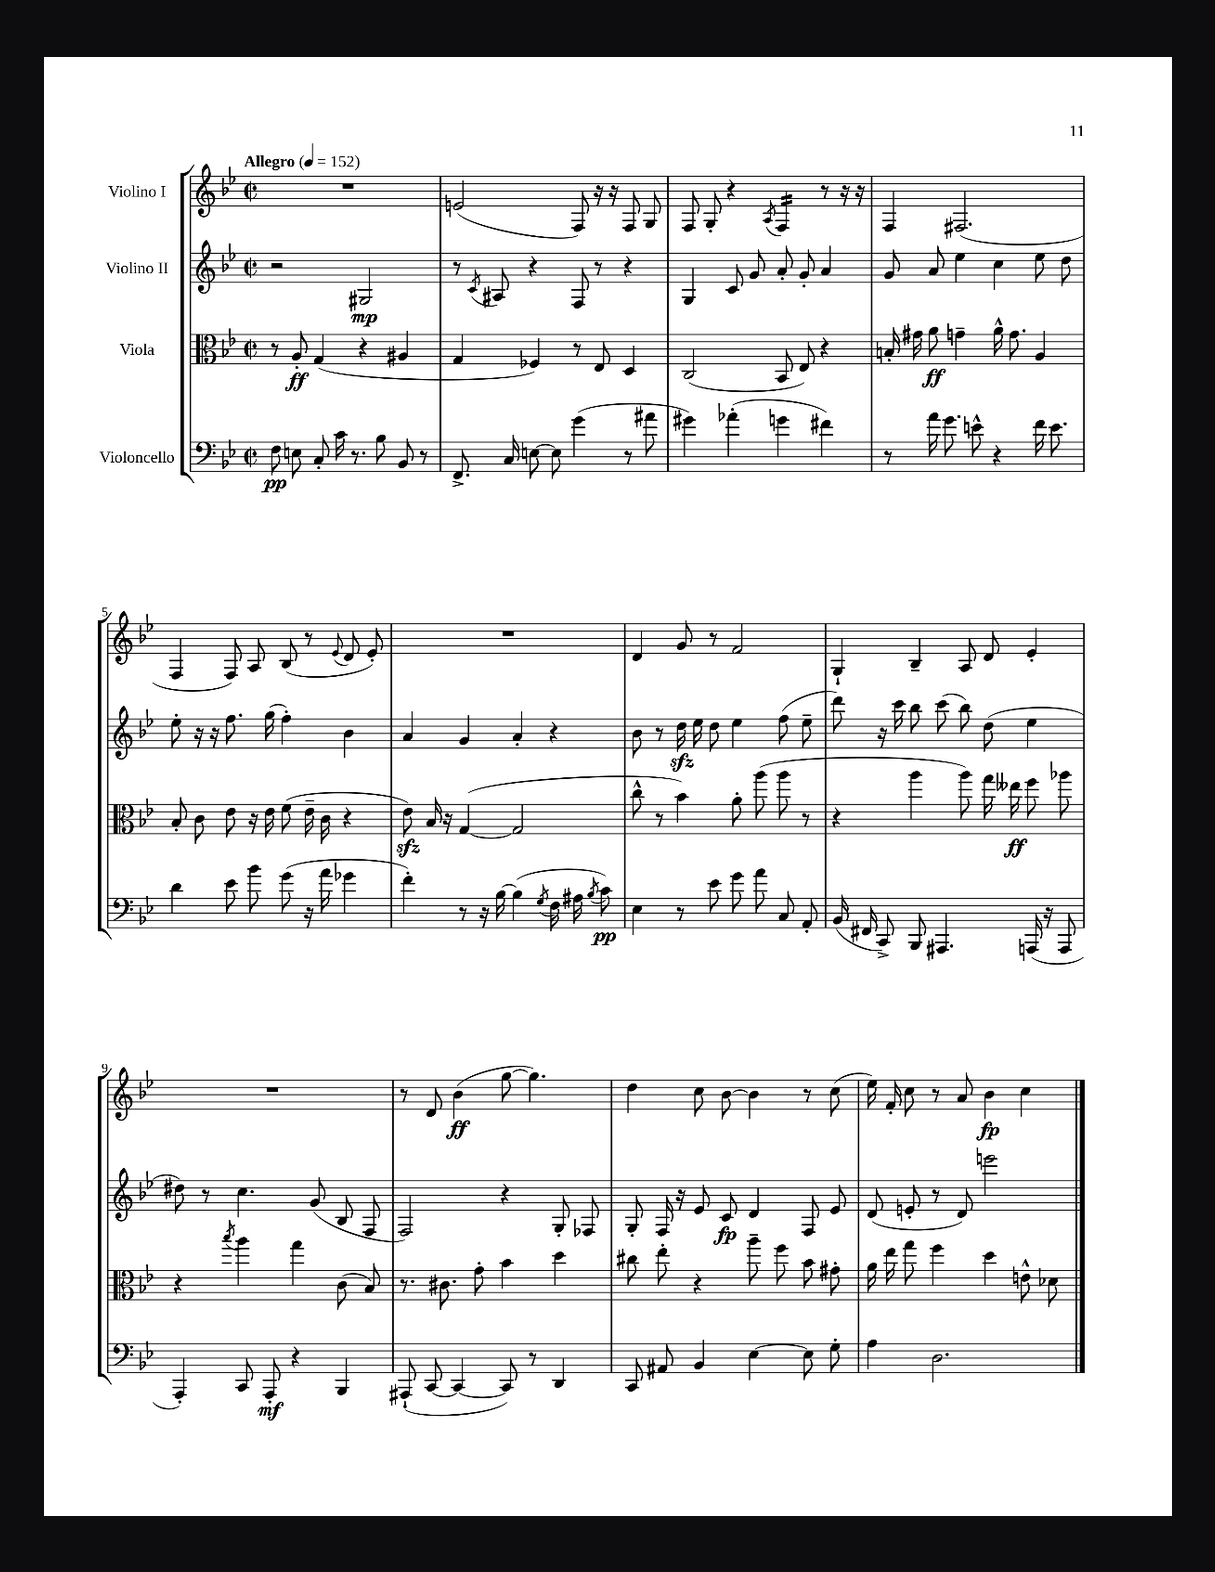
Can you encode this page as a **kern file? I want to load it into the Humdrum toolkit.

**kern	**dynam	**kern	**dynam	**kern	**dynam	**kern	**dynam
*part4	*part4	*part3	*part3	*part2	*part2	*part1	*part1
*staff4	*staff4	*staff3	*staff3	*staff2	*staff2	*staff1	*staff1
*I"Violoncello	*	*I"Viola	*	*I"Violino II	*	*I"Violino I	*
*clefF4	*	*clefC3	*	*clefG2	*	*clefG2	*
*k[b-e-]	*	*k[b-e-]	*	*k[b-e-]	*	*k[b-e-]	*
*M2/2	*	*M2/2	*	*M2/2	*	*M2/2	*
*met(c|)	*	*met(c|)	*	*met(c|)	*	*met(c|)	*
*MM152	*	*MM152	*	*MM152	*	*MM152	*
=1	=1	=1	=1	=1	=1	=1	=1
!	!	!	!	!	!	!LO:TX:a:B:t=Allegro	!
8F\	pp	8r	.	2r	.	1r	.
8En\	.	8A'/	ff	.	.	.	.
8C'/	.	(4G/	.	.	.	.	.
16c\	.	.	.	.	.	.	.
8.r	.	.	.	.	.	.	.
.	.	4r	.	2G#X/	mp	.	.
8B-\	.	.	.	.	.	.	.
8BB-/	.	4A#X/	.	.	.	.	.
8r	.	.	.	.	.	.	.
=2	=2	=2	=2	=2	=2	=2	=2
8.FF^/	.	4G/	.	8r	.	(2en/	.
.	.	.	.	8qc/	.	.	.
.	.	.	.	8A#X/	.	.	.
16C/	.	.	.	.	.	.	.
[8En\	.	4F-X/)	.	4r	.	.	.
8E\]	.	.	.	.	.	.	.
(4g\	.	8r	.	8F/	.	8F/)	.
.	.	8E-/	.	8r	.	16r	.
.	.	.	.	.	.	16r	.
8r	.	4D/	.	4r	.	8F/	.
8a#X\	.	.	.	.	.	8G/	.
=3	=3	=3	=3	=3	=3	=3	=3
4g#X\)	.	(2C/	.	4G/	.	8F/	.
.	.	.	.	.	.	8G'/	.
(4a-X'\	.	.	.	8c/	.	4r	.
.	.	.	.	8g/	.	.	.
.	.	.	.	.	.	8qA/	.
*	*	*	*	*	*	*tremolo	*
4gn\	.	8BB-/	.	8a'/	.	16F/LL	.
.	.	.	.	.	.	16F/	.
.	.	8E-/)	.	8g'/	.	16F/	.
.	.	.	.	.	.	16F/JJ	.
*	*	*	*	*	*	*Xtremolo	*
4f#X\)	.	4r	.	4a/	.	8r	.
.	.	.	.	.	.	16r	.
.	.	.	.	.	.	16r	.
=4	=4	=4	=4	=4	=4	=4	=4
8r	.	16Bn'/	.	8g/	.	4F/	.
.	.	16g#X\	.	.	.	.	.
16a\	.	8a\	ff	8a/	.	.	.
8.g\	.	.	.	.	.	.	.
.	.	4gn~\	.	4ee-\	.	(2.F#X/	.
8en^^\	.	.	.	.	.	.	.
4r	.	16a^^\	.	4cc\	.	.	.
.	.	8.g\	.	.	.	.	.
16f\	.	4A/	.	8ee-\	.	.	.
8.e\	.	.	.	.	.	.	.
.	.	.	.	8dd\	.	.	.
!!LO:LB:g=z
=5	=5	=5	=5	=5	=5	=5	=5
4d\	.	8B-'/	.	8ee-'\	.	4F/	.
.	.	8c\	.	16r	.	.	.
.	.	.	.	16r	.	.	.
8e-\	.	8e-\	.	8.ff\	.	8F/)	.
8b-\	.	16r	.	.	.	8A/	.
.	.	16e-\	.	(16gg\	.	.	.
(8g\	.	(8f\	.	4ff'\)	.	(8B-/	.
16r	.	16e-~\	.	.	.	8r	.
16a\	.	16c\	.	.	.	.	.
.	.	.	.	.	.	8qqe-/	.
4g-X\	.	4r	.	4b-\	.	8d/	.
.	.	.	.	.	.	8e-'/)	.
=6	=6	=6	=6	=6	=6	=6	=6
4f'\)	.	8e-zz\)	.	4a/	.	1r	.
.	.	16B-/	.	.	.	.	.
.	.	16r	.	.	.	.	.
8r	.	([4G/	.	4g/	.	.	.
16r	.	.	.	.	.	.	.
[16B-\	.	.	.	.	.	.	.
(4B-\]	.	2G/]	.	4a'/	.	.	.
8qG/	.	.	.	.	.	.	.
16F\	.	.	.	4r	.	.	.
16A#X\	.	.	.	.	.	.	.
8qB-/	.	.	.	.	.	.	.
8c\)	pp	.	.	.	.	.	.
=7	=7	=7	=7	=7	=7	=7	=7
4E-\	.	8cc^^\	.	8b-\	.	4d/	.
.	.	8r	.	8r	.	.	.
8r	.	4b-\)	.	16ddzz\	.	8g/	.
.	.	.	.	16ee-\	.	.	.
8e-\	.	.	.	8dd\	.	8r	.
8g\	.	8a'\	.	4ee-\	.	2f/	.
8a\	.	(8aa\	.	.	.	.	.
8C/	.	8aa\	.	(8ff\	.	.	.
8AA'/	.	8r	.	8ee-~\	.	.	.
=8	=8	=8	=8	=8	=8	=8	=8
(16BB-/	.	4r	.	8ddd\)	.	4G`/	.
16FF#X/	.	.	.	.	.	.	.
8CC^/)	.	.	.	16r	.	.	.
.	.	.	.	16ccc\	.	.	.
8BBB-/	.	4aa\	.	8bb-\	.	4B-~/	.
4.AAA#X/	.	.	.	(8ccc\	.	.	.
.	.	8aa\)	.	8bb-\)	.	8A/	.
.	.	16gg\	.	(8dd\	.	8d/	.
.	.	16ee--X\	ff	.	.	.	.
(16AAAn/	.	8ff\	.	4ee-\	.	4e-'/	.
16r	.	.	.	.	.	.	.
8AAA/	.	8aa-X\	.	.	.	.	.
!!LO:LB:g=z
=9	=9	=9	=9	=9	=9	=9	=9
4AAA'/)	.	4r	.	8dd#X\)	.	1r	.
.	.	.	.	8r	.	.	.
.	.	8qbb-/	.	.	.	.	.
8CC/	.	4aa\	.	4.cc\	.	.	.
8AAA'/	mf	.	.	.	.	.	.
4r	.	4gg\	.	.	.	.	.
.	.	.	.	(8g/	.	.	.
4BBB-/	.	(8c\	.	8B-/	.	.	.
.	.	8B-/)	.	8F/	.	.	.
=10	=10	=10	=10	=10	=10	=10	=10
(8AAA#X`/	.	8.r	.	2F/)	.	8r	.
[8CC/	.	.	.	.	.	8d/	.
.	.	8.c#X\	.	.	.	.	.
4CC/_	.	.	.	.	.	(4b-\	ff
.	.	8g'\	.	.	.	.	.
8CC/])	.	4b-\	.	4r	.	[8gg\	.
8r	.	.	.	.	.	4.gg\])	.
4DD/	.	4dd\	.	8G'/	.	.	.
.	.	.	.	8F-X/	.	.	.
=11	=11	=11	=11	=11	=11	=11	=11
8CC/	.	8cc#X\	.	8G'/	.	4dd\	.
8AA#X/	.	8ee-'\	.	16F/	.	.	.
.	.	.	.	16r	.	.	.
4BB-/	.	4r	.	8e-/	.	8cc\	.
.	.	.	.	8c/	fp	[8b-\	.
[4E-\	.	8aa~\	.	4d/	.	4b-\]	.
.	.	8ff\	.	.	.	.	.
8E-\]	.	8b-\	.	8F/	.	8r	.
8G'\	.	8g#X'\	.	8e-/	.	(8cc\	.
=12	=12	=12	=12	=12	=12	=12	=12
4A\	.	16a\	.	(8d/	.	16ee-\)	.
.	.	16ee-\	.	.	.	16f'/	.
.	.	8gg\	.	8en'/	.	8cc\	.
2.D\	.	4ff\	.	8r	.	8r	.
.	.	.	.	8d/)	.	8a/	.
.	.	4dd\	.	2eeen\	.	4b-\	fp
.	.	8en^^\	.	.	.	4cc\	.
.	.	8d-X\	.	.	.	.	.
==	==	==	==	==	==	==	==
*-	*-	*-	*-	*-	*-	*-	*-
